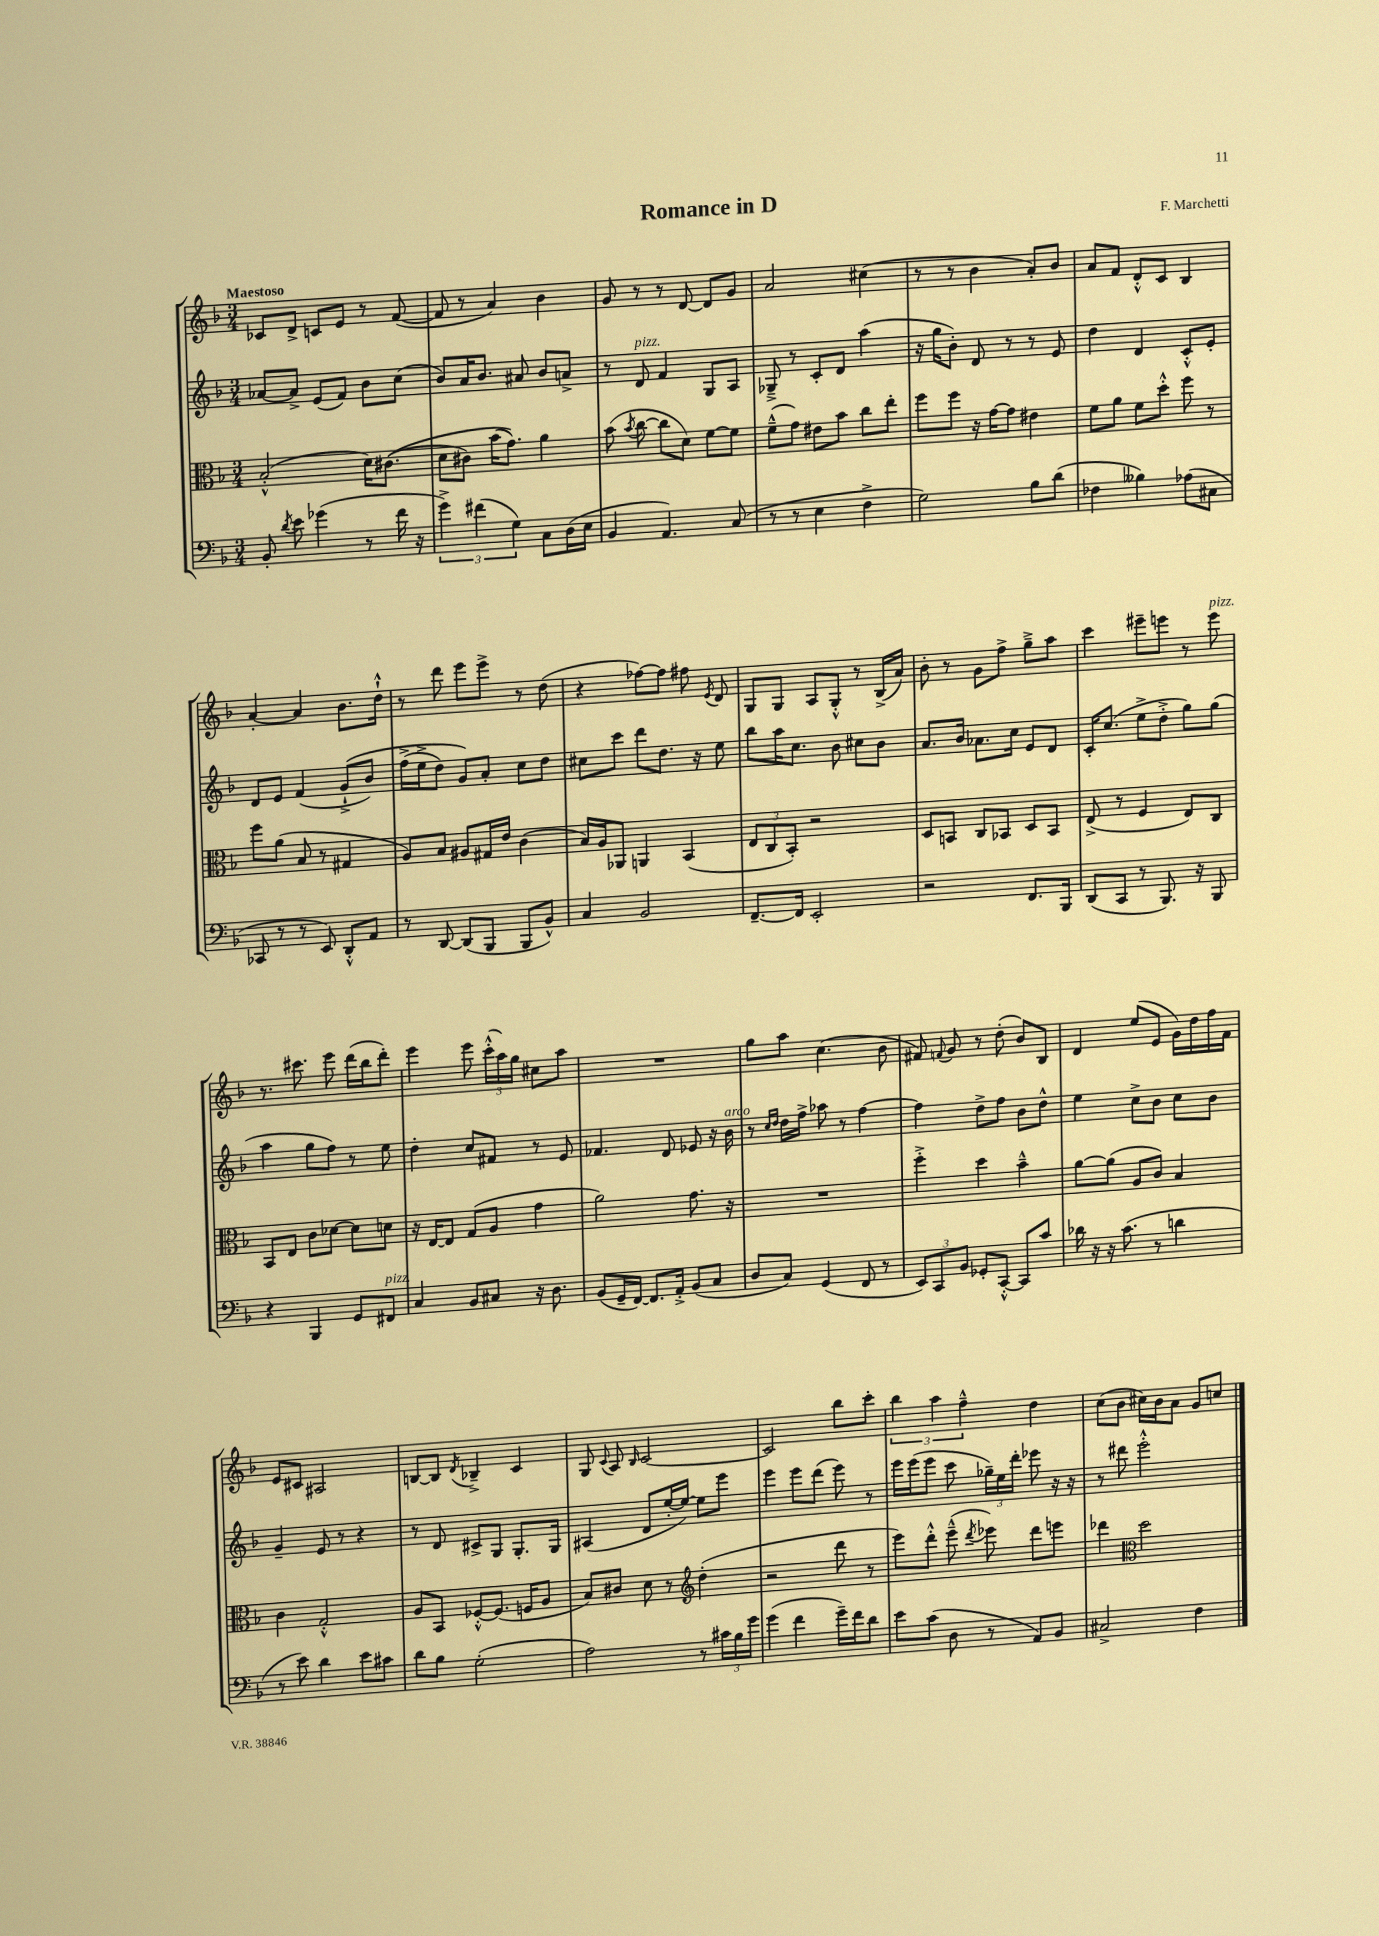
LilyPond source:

\header { title = "Romance in D" composer = "F. Marchetti" }
<<
\new StaffGroup <<
\new Staff = "s0" {
    \clef treble \key f \major \numericTimeSignature \time 3/4 \tempo "Maestoso"
    \autoBeamOff ces'8[ d'8]-> c'8[ e'8] r8 f'8~( |
    f'8 r8 a'4) bes'4 |
    g'8 r8 r8 d'8~ d'8[ g'8] |
    a'2 cis''4( |
    r8 r8 bes'4 a'8[-.) bes'8] |
    a'8[ f'8] d'8[-.-^ c'8] bes4 |
    a'4~-. a'4 bes'8.[ d''16]-!-^ |
    r8 d'''8 e'''8[ e'''8]-> r8 d''8( |
    r4 fes''8[~) fes''8] fis''8 \acciaccatura { e'8 } d'8 |
    g8[ g8] a8[ g8]-.-^ r8 bes16[->( a'16]) |
    bes'8-. r8 g'8[ f''8]-> g''8[---> a''8] |
    c'''4 eis'''8[-- e'''8] r8 e'''8^\markup { \italic "pizz." } |
    r8. cis'''8. e'''8 d'''16[( bes''16 d'''8]-.) |
    e'''4 e'''8 \tuplet 3/2 { c'''16[-.-^( a''16) g''16] } cis''8[ a''8] |
    R2. |
    g''8[ a''8] c''4.( bes'8 |
    fis'8) \appoggiatura { f'8 } g'8 r8 d''8-.( bes'8[) bes8] |
    d'4 e''8[( e'8] g'16[) d''16 f''16 f'16] |
    e'8[ cis'8] ais2 |
    b8[~ b8] \acciaccatura { d'8 } bes4---> c'4 |
    g8 \appoggiatura { c'8 } a8 \grace { bes16 } c'2~ |
    c'2 bes''8[ c'''8]-. |
    \tuplet 3/2 { bes''4 a''4 f''4---^ } d''4 |
    c''8[( bes'8] cis''16[) bes'16 a'8] g'8[ c''8] \bar "|." |
}
\new Staff = "s1" {
    \clef treble \key f \major \numericTimeSignature \time 3/4
    \autoBeamOff aes'8[~ aes'8]-> e'8[( f'8]) bes'8[ c''8]( |
    bes'8[) a'16 bes'8.] ais'8 bes'8[ a'8]-> |
    r8 d'8^\markup { \italic "pizz." } f'4 g8[ a8] |
    ges8---> r8 c'8[-. d'8] a''4( |
    r16 g''16[ bes'8]-.) d'8 r8 r8 e'8 |
    d''4 d'4 c'8[-.-^ e'8]-. |
    d'8[ e'8] f'4( g'8[-!->\( bes'8]) |
    f''16[->( e''16-> d''8]) g'8[\) a'8]-. c''8[ d''8] |
    cis''8[ c'''8] d'''8[ d''8.] r16 e''8 |
    bes''8[ a''16 c''8.] bes'8 cis''8[ bes'8] |
    a'8.[ bes'16] aes'8.[ c''16] e'8[ d'8] |
    c'16[-. c''8.]( e''8[-> d''8]-.-> g''8[) g''8]( |
    a''4 g''8[ f''8]) r8 e''8 |
    d''4-. c''8[ fis'8] r8 e'8 |
    fes'4. d'8 ees'8 r16 bes'16^\markup { \italic "arco" } |
    r8 \grace { c''16[ d''16] } d''16[ f''16]-> aes''8 r8 f''4~ |
    f''4 d''8[-> f''8] bes'8[ d''8]-^ |
    e''4 c''8[-> bes'8] c''8[ bes'8] |
    g'4-- e'8 r8 r4 |
    r8 d'8 cis'8[-> g8] g8.[-. g16] |
    ais4( d'8[ e''16~-. e''16]~) e''8[ e'''8] |
    e'''4 e'''8[ d'''8]( e'''8) r8 |
    e'''16[ e'''16( e'''8] c'''8 \tuplet 3/2 { ges''16[--) e''16 d'''16]-. } ees'''8 r16 r16 |
    r8 dis'''8 e'''2-.-^ \bar "|." |
}
\new Staff = "s2" {
    \clef alto \key f \major \numericTimeSignature \time 3/4
    \autoBeamOff bes2-.-^( d'16[) cis'8.](\( |
    d'8[ cis'8]) bes'16[( g'8.])\) a'4 |
    bes'8( \acciaccatura { bes'8 } c''8~ c''8[ d'8]) f'8[~ f'8] |
    f'8[---^( g'8]) eis'8[ bes'8] c''8[ e''8]-. |
    f''8[ f''8] r16 g'16[~ g'8] eis'4 |
    f'8[ a'8] f'8[ d''8]-.-^ f''8 r8 |
    f''8[ a'8]( bes8 r8 gis4 |
    a8[) bes8] ais8[ gis16 e'16] c'4( |
    bes16[) a16 aes,8] a,4 bes,4( |
    \tuplet 3/2 { e8[ c8 bes,8]-.) } r2 |
    d8[ b,8] c8[ bes,8] d8[ bes,8] |
    e8->( r8 f4 e8[) c8] |
    bes,8[ e8] c'8[ des'8]~ des'8[ d'8] |
    r16 e16[~ e8] g8[( a8] g'4 |
    a'2) g'8. r16 |
    R2. |
    f''4-.-> d''4 bes'4---^ |
    a'8[~ a'8]( a8[ c'8]) bes4 |
    c'4 g2-.-^ |
    a8[ bes,8] fes8[~-.-^ fes8.]( f16[ a8] |
    bes8[) cis'8] d'8 r8 \clef treble d''4-.( |
    r2 d'''8 r8 |
    e'''8[) d'''8]-.-^ e'''8---^( \acciaccatura { d'''8 } ees'''8) d'''8[ e'''8] |
    des'''4 \clef alto d''2 \bar "|." |
}
\new Staff = "s3" {
    \clef bass \key f \major \numericTimeSignature \time 3/4
    \autoBeamOff bes,8-. \acciaccatura { d'8 } e'8 ges'4( r8 f'16 r16 |
    \tuplet 3/2 { g'4->) fis'4( g4) } c8[ d16( e16] |
    bes,4 a,4.) c8( |
    r8 r8 e4 f4-> |
    g2) bes8[ d'8]( |
    fes4 beses4) aes8[( cis8] |
    ces,8 r8 r8 e,8) d,8[-.-^ a,8] |
    r8 d,8~ d,8[( bes,,8] bes,,8[ bes,8]-^) |
    c4 bes,2 |
    f,8.[~-- f,16] e,2-. |
    r2 f,8.[ bes,,16] |
    d,8[( c,8] r8 bes,,8.) r16 bes,,8 |
    r4 bes,,4 g,8[ fis,8]^\markup { \italic "pizz." } |
    c4 bes,8[ cis8] r16 d8. |
    bes,8[( g,16-- f,16]~) f,8.[ a,16]-.-> bes,8[( c8] |
    d8[ c8]) g,4( f,8 r8 |
    \tuplet 3/2 { e,8[) c,8 bes,8] } ges,8[-. c,8]~-.-^ c,8[ c'8] |
    des'16 r16 r16 c'8.( r8 d'4 |
    r8 e'8) d'4 e'8[ cis'8] |
    d'8[ bes8] g2-.( |
    a2) r8 \tuplet 3/2 { cis'16[ bes16 g'16] } |
    g'4( f'4 g'16[--) f'16 d'8] |
    e'8[ c'8]( d8 r8 a,8[) bes,8] |
    cis2-> f4 \bar "|." |
}
>>
>>
\layout { \context { \Score \remove "Bar_number_engraver" } }
